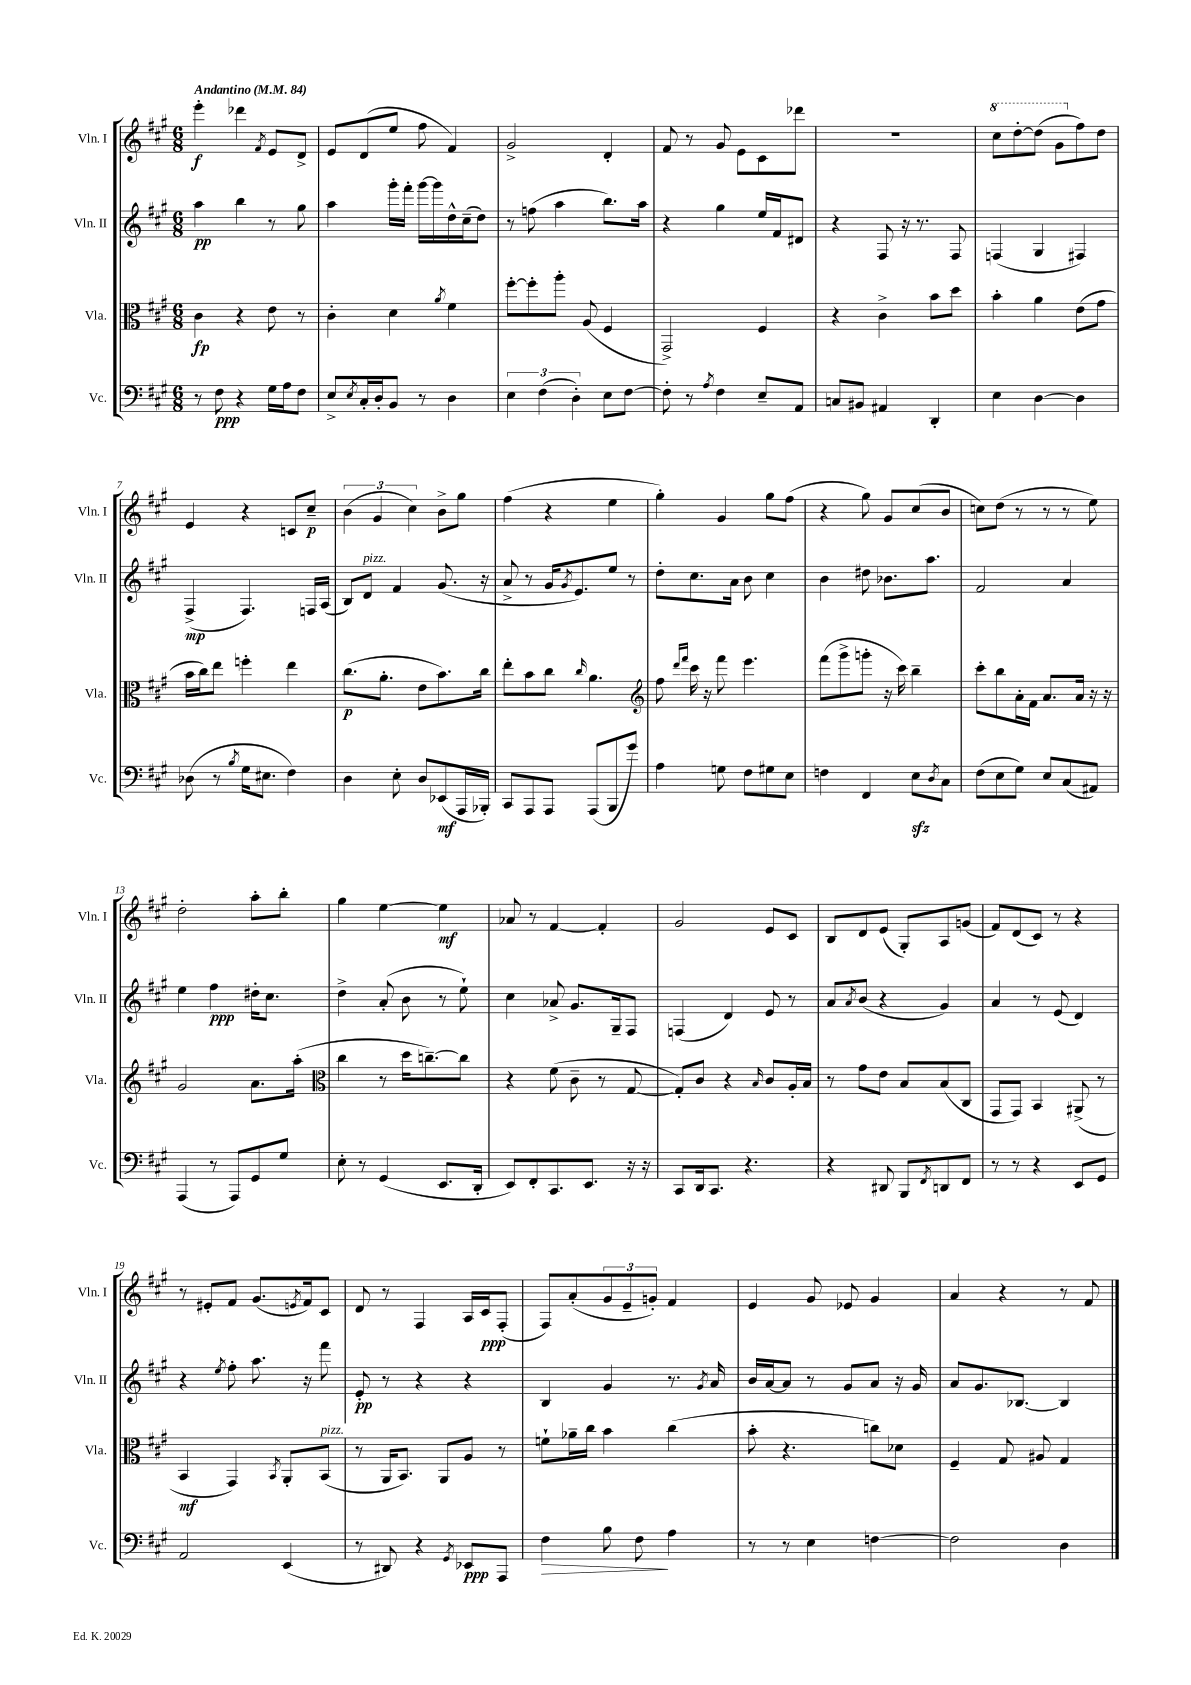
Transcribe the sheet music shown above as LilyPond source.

<<
\new StaffGroup <<
\new Staff = "s0" \with { instrumentName = "Vln. I" shortInstrumentName = "Vln. I" } {
    \clef treble \key a \major \numericTimeSignature \time 6/8 \tempo "Andantino" 4 = 84
    e'''4-.\f des'''4 \acciaccatura { fis'8 } e'8 d'8-> |
    e'8 d'8( e''8 fis''8 fis'4) |
    gis'2-> d'4-. |
    fis'8 r8 gis'8 e'8 cis'8 des'''8 |
    R2. |
    \ottava #1 cis'''8 d'''8~-. d'''8( gis''8 \ottava #0 fis''8) d''8 |
    e'4 r4 c'8 cis''8--\p |
    \tuplet 3/2 { b'4( gis'4 cis''4) } b'8-> gis''8 |
    fis''4( r4 e''4 |
    gis''4-.) gis'4 gis''8 fis''8( |
    r4 gis''8) gis'8 cis''8( b'8 |
    c''8) d''8( r8 r8 r8 e''8) |
    d''2-. a''8-. b''8-. |
    gis''4 e''4~ e''4\mf |
    aes'8 r8 fis'4~ fis'4-. |
    gis'2 e'8 cis'8 |
    b8 d'8 e'8( gis8-.) a8 g'8( |
    fis'8) d'8( cis'8) r8 r4 |
    r8 eis'8-. fis'8 gis'8.( \acciaccatura { e'8 } fis'16) cis'8 |
    d'8 r8 fis4 a16 cis'16\ppp fis8-.( |
    fis8) a'8-.( \tuplet 3/2 { gis'8 e'8-- g'8-.) } fis'4 |
    e'4 gis'8 ees'8 gis'4 |
    a'4 r4 r8 fis'8 \bar "|." |
}
\new Staff = "s1" \with { instrumentName = "Vln. II" shortInstrumentName = "Vln. II" } {
    \clef treble \key a \major \numericTimeSignature \time 6/8
    a''4\pp b''4 r8 gis''8 |
    a''4 gis'''16-. fis'''16-. gis'''16~ gis'''16 d''16-^ cis''16--( d''8) |
    r8 f''8( a''4 b''8.) a''16 |
    r4 gis''4 e''16 fis'16 dis'8 |
    r4 fis8 r16 r8. fis8 |
    f4( gis4 fis4) |
    fis4->\mp( fis4.) f16 a16( |
    b8) d'8^\markup { \italic "pizz." } fis'4 gis'8.( r16 |
    a'8-> r8 gis'16 \acciaccatura { gis'8 } e'8.) e''8 r8 |
    d''8-. cis''8. a'16 b'8 cis''4 |
    b'4 dis''8 bes'8. a''8. |
    fis'2 a'4 |
    e''4 fis''4\ppp dis''16-. cis''8. |
    d''4-> a'8-.( b'8 r8 e''8-!) |
    cis''4 aes'8-> gis'8. gis16-- fis8 |
    f4( d'4) e'8 r8 |
    a'8 \acciaccatura { a'8 } b'8( r4 gis'4) |
    a'4 r8 e'8( d'4) |
    r4 \acciaccatura { e''8 } fis''8-. a''8. r16 fis'''8 |
    e'8-.\pp r8 r4 r4 |
    b4 gis'4 r8. \acciaccatura { gis'8 } a'16 |
    b'16 a'16~ a'8 r8 gis'8 a'8 r16 gis'16 |
    a'8 gis'8. bes8.~ bes4 \bar "|." |
}
\new Staff = "s2" \with { instrumentName = "Vla." shortInstrumentName = "Vla." } {
    \clef alto \key a \major \numericTimeSignature \time 6/8
    cis'4\fp r4 e'8 r8 |
    cis'4-. d'4 \acciaccatura { a'8 } fis'4 |
    fis''8~-. fis''8-. a''8-. a8( fis4 |
    gis,2->) fis4 |
    r4 cis'4-> b'8 d''8 |
    b'4-. a'4 e'8( gis'8 |
    b'16 cis''16) e''8 f''4-. e''4 |
    cis''8.\p( a'8.-. e'8 b'8.) cis''16 |
    e''8-. b'8 cis''8 \grace { cis''16 } a'4. |
    \clef treble fis''8 \grace { d'''16 fis'''16 } cis'''16 r16 fis'''8 e'''4. |
    fis'''8( gis'''8-> g'''8-. r16 cis'''16) b''4-- |
    cis'''8-. b''8 a'16-. fis'16 a'8. a'16 r16 r16 |
    gis'2 a'8. a''16-.( |
    \clef alto cis''4 r8 d''16 c''8.~--) c''8 |
    r4 fis'8( cis'8-- r8 gis8~ |
    gis8-.) cis'8 r4 \grace { b16 } cis'8 a16-. b16 |
    r8 gis'8 e'8 b8 b8( cis8 |
    gis,8 gis,8) b,4 ais,8->( r8 |
    b,4\mf gis,4) \acciaccatura { b,8 } a,8-. b,8^\markup { \italic "pizz." }( |
    r8 a,16 b,8.) a,8 a8 r8 |
    f'8-! aes'16-- cis''16 b'4 cis''4( |
    b'8-. r4. c''8) des'8 |
    fis4-- gis8 ais8 gis4 \bar "|." |
}
\new Staff = "s3" \with { instrumentName = "Vc." shortInstrumentName = "Vc." } {
    \clef bass \key a \major \numericTimeSignature \time 6/8
    r8 fis8\ppp r4 gis16 a16 fis8 |
    e8-> \acciaccatura { e8 } cis16-. d16-. b,8 r8 d4 |
    \tuplet 3/2 { e4 fis4( d4-.) } e8 fis8~ |
    fis8-. r8 \acciaccatura { a8 } fis4 e8-- a,8 |
    c8 bis,8 ais,4 d,4-. |
    e4 d4~ d4 |
    des8( r8 \acciaccatura { b8 } gis16 eis8. fis4) |
    d4 e8-. d8 ees,8\mf( a,,16 bes,,16-.) |
    cis,8 a,,8 a,,8 a,,8( b,,8 gis'8) |
    a4 g8 fis8 gis8 e8 |
    f4 fis,4 e8\sfz \acciaccatura { d8 } cis8 |
    fis8( e8 gis8) e8 cis8( ais,8) |
    a,,4( r8 a,,8) gis,8 gis8 |
    e8-. r8 gis,4( e,8. d,16-. |
    e,8) fis,8-. cis,8. e,8. r16 r16 |
    cis,8 d,16 cis,8. r4. |
    r4 dis,8 b,,8 \acciaccatura { fis,8 } d,8 fis,8 |
    r8 r8 r4 e,8 gis,8 |
    a,2 e,4( |
    r8 dis,8) r4 \acciaccatura { gis,8 } ees,8\ppp a,,8 |
    fis4\> b8 fis8\! a4 |
    r8 r8 e4 f4~ |
    f2 d4 \bar "|." |
}
>>
>>
